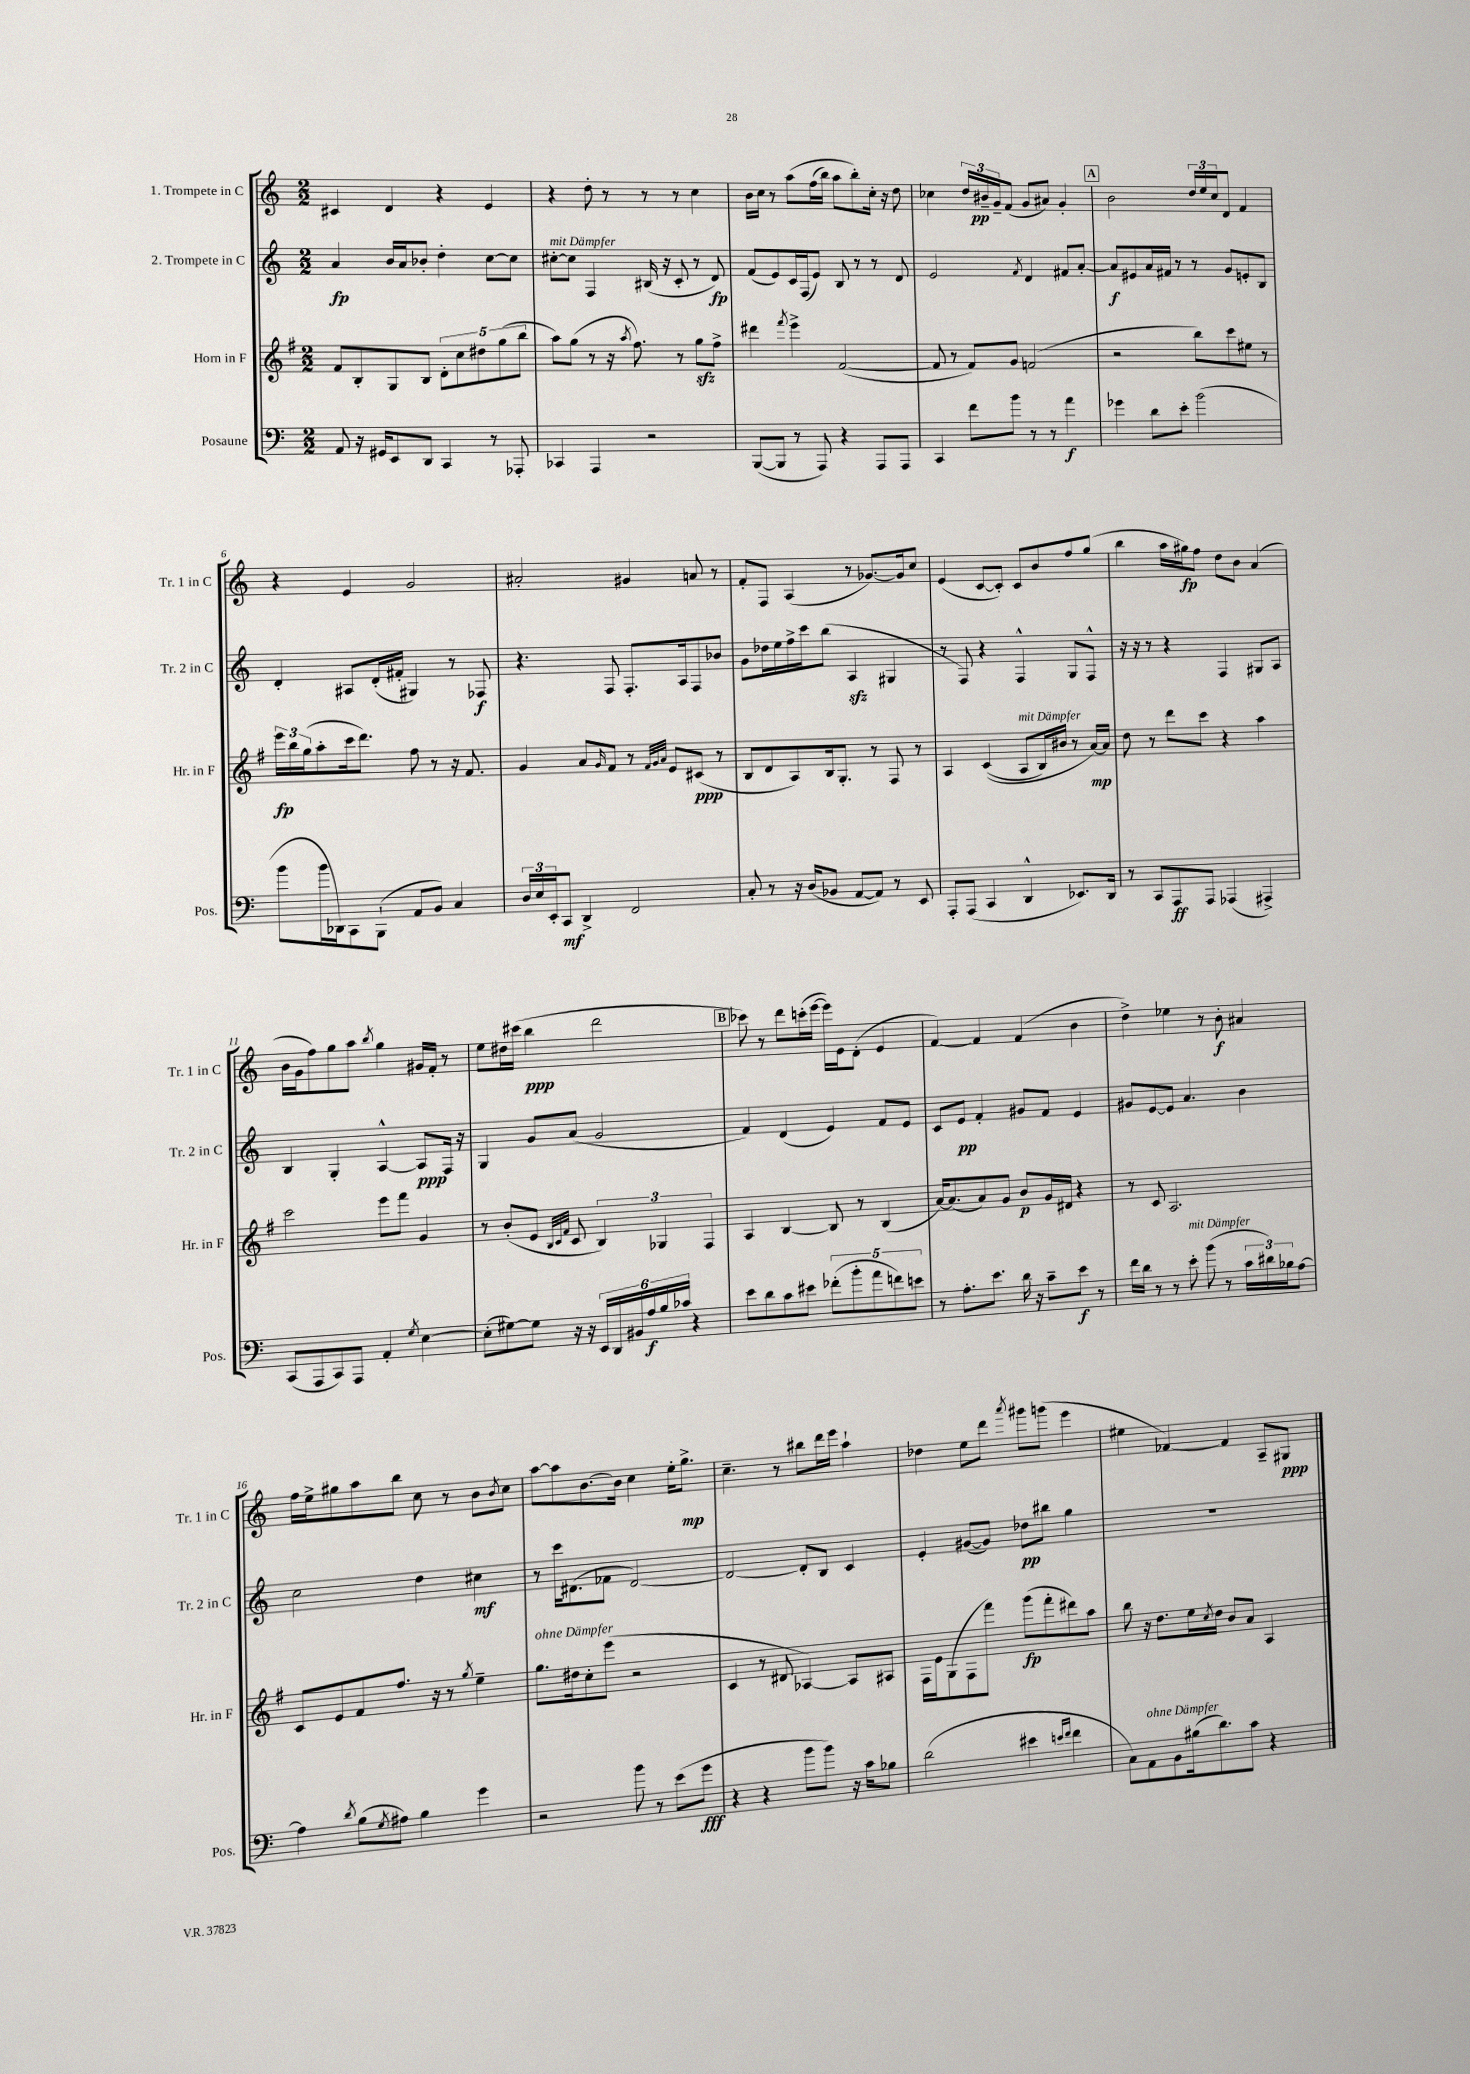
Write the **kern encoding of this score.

**kern	**kern	**kern	**kern
*staff4	*staff3	*staff2	*staff1
*clefF4	*clefG2	*clefG2	*clefG2
*k[]	*k[f#]	*k[]	*k[]
*M2/2	*M2/2	*M2/2	*M2/2
8AA	8f#	4a	4c#
16r	8B'	.	.
16GG#	.	.	.
8EE	8G	16b	4d
.	.	16a	.
8DD	8B	8b-'	.
4CC	10d'	4dd'	4r
.	10cc	.	.
.	10dd#	.	.
8r	.	[8cc	4e
.	(10gg	.	.
8AAA-'	.	8cc]	.
.	10bb	.	.
=	=	=	=
4CC-	8aa)	[8cc#'	4r
.	(8gg	8cc#]	.
4AAA	8r	4F	8dd'
.	16r	.	8r
.	8qaa	.	.
.	8.ff#)	.	.
2r	.	(16B#	8r
.	.	16r	.
.	8r	8c'	8r
.	8gg	8r	4cc
.	8ff#^	8d)	.
=	=	=	=
([8BBB	4ddd#	(8f	16b
.	.	.	16cc
8BBB]	.	8e)	8r
.	8qfff#	.	.
8r	4eee^	16c	&(8aa
.	.	(16F	.
8AAA)	.	8e)	(16ff
.	.	.	16bb)
4r	([2f#	8B	8aa
.	.	8r	8bb'&)
8AAA	.	8r	16cc'
.	.	.	16r
8AAA	.	8d	8dd
=	=	=	=
4CC	8f#]	2e	4cc-
.	8r	.	.
8f	8f#)	.	24dd
.	.	.	24b#~
.	.	.	24g~
8b	8g	.	(8f
.	.	8qf	.
8r	(2f	4d	8g
8r	.	.	8a#)
4a	.	8f#	4g'
.	.	[8a'	.
=	=	=	=
4g-	2r	8a]	2b
.	.	8e#	.
8d	.	16a	.
.	.	16f#	.
8e'	.	8r	.
(2b	8bb)	8r	24dd
.	.	.	24ee
.	.	.	24cc
.	8ccc	8g	8d
.	8ee#	8e'	4f
.	8r	8B	.
=	=	=	=
8b	24eee	4d'	4r
.	24bb	.	.
.	(24gg	.	.
16b	8aa'	.	.
16DD-)	.	.	.
8CC	16ccc	8A#	4e
.	8.ddd)	.	.
(8BBB`	.	(16d'	.
.	.	16f#'	.
8AA	8ff#	4G#)	2g
8BB)	8r	.	.
4C	16r	8r	.
.	8.f#	.	.
.	.	8F-	.
=	=	=	=
24D	4g	4.r	2a#'
24E	.	.	.
24EE'	.	.	.
8CC	.	.	.
4DD^	8a	.	.
.	16qqg	.	.
.	8f#	8F	.
2FF	8r	8.F'	4g#
.	32qqf#	.	.
.	32qqg	.	.
.	32qqa	.	.
.	8e	.	.
.	.	16A	.
.	(8c#	8F	8a
.	8r	8b-	8r
=	=	=	=
8C'	8B	8g	8f'
8r	8d	16dd-	8F
.	.	16ee	.
16r	8A)	16ff^	(4A
(16D	.	16ccc	.
8BB-	16B	(8bb	.
.	8.G'	.	.
[8AA	.	4A	8r
8AA])	8r	.	[8.g-)
8r	8F#	4G#	.
.	.	.	16g-]
8EE	8r	.	8cc
=	=	=	=
8AAA'	4A	8r	(4e
(8AAA	.	8F)	.
4CC	&((4c	4r	[8c
.	.	.	8c'])
4DD^^	8A	4F^^	8c
.	16B)	.	8b
.	16b#	.	.
8.EE-)	8r	8G	8ff
.	[16a&)	8F^^	(8gg
16DD	16a]	.	.
=	=	=	=
8r	8dd	16r	4bb
.	.	16r	.
8CC	8r	8r	.
8AAA	8ddd	4r	16aa
.	.	.	16gg#)
8AAA	8ccc	.	8ff
(4AAA-	4r	4F	8dd
.	.	.	8b
4AAA#^)	4aa	8G#	(4a
.	.	8A	.
=	=	=	=
(8CC	2ccc	4B	16b
.	.	.	16g
8AAA	.	.	8ff)
8CC)	.	4G'	8gg
8AAA	.	.	8aa
.	.	.	8qbb
4AA'	8eee	[4A^^	4gg
.	8fff#	.	.
8qG	.	.	.
[4E	4g	8A]	16g#
.	.	.	16f'
.	.	16F	8r
.	.	16r	.
=	=	=	=
(8E']	8r	4G	8ee
[8G#)	(8b'	.	16dd#
.	.	.	(16ccc#
8G#]	8e	8g	4bb
.	32qqB	.	.
.	32qqc	.	.
.	32qqf#	.	.
16r	8c	(8a	.
16r	.	.	.
24EE	6B)	2g	2ddd
24DD	.	.	.
24BB#	.	.	.
24A	.	.	.
24B	6G-	.	.
24c-	.	.	.
4r	.	.	.
.	6F#	.	.
=	=	=	=
8e	4A	4f)	8ccc-)
8d	.	.	8r
8c	[4B	(4d	8ddd
8e#	.	.	(16ccc'
.	.	.	[16eee
(10f-'	8B]	4e)	16eee])
.	.	.	16e
10b'	.	.	.
.	8r	.	(8d'
10a	.	.	.
.	(4B	8f	4e
10f)	.	.	.
.	.	8e	.
10e	.	.	.
=	=	=	=
8r	[16a)	8c	[4f)
.	(8.a]	.	.
8.A'	.	8e	.
.	8a)	4f'	4f]
8.e	.	.	.
.	8g	.	.
16d	8b	8g#	(4f
16r	.	.	.
8c~	16g	8f	.
.	16d#	.	.
8e	4r	4e	4b
8r	.	.	.
=	=	=	=
16f	8r	8g#	4dd^)
16d	.	.	.
8r	8c	[8e	.
8r	2.A	8e]	4ee-
8e'	.	4.a	.
(8b	.	.	8r
8r	.	.	8b'
24c	.	4b	4a#
24d#)	.	.	.
24B-	.	.	.
[8A	.	.	.
=	=	=	=
4A]	8c	2cc	16ff
.	.	.	16ee^
.	8e	.	8gg#
8qd	.	.	.
(8B	8f#	.	8aa
8qG	.	.	.
8A#)	8.ff#	.	8bb
4B	.	4dd	8cc
.	16r	.	.
.	8r	.	8r
.	8qgg	.	.
4g	4ee~	4cc#	8b
.	.	.	8qb
.	.	.	8cc
=	=	=	=
2r	8.gg	8r	[8aa
.	.	16ccc	8aa]
.	16dd#	(8.d#	.
.	8cc'	.	[8.b
.	(8eee	8f-	.
.	.	.	16b]
8b	2r	[2d#)	4cc
8r	.	.	.
(8e	.	.	16ee'
.	.	.	8.gg^
8g	.	.	.
=	=	=	=
4r	4c	2d#_	4.cc~
4r	8r	.	.
.	8d#	.	8r
8b	[4A-)	8d#']	8bb#
8b)	.	8B	16ddd
.	.	.	16eee
16r	8A-]	4c	4aa`
16c	.	.	.
8B-	8A#	.	.
=	=	=	=
(2d	16F#	4e'	4dd-
.	16e	.	.
.	(8G	.	.
.	8F#	([8g#	8ee
.	8fff#)	8g#])	8ddd
.	.	.	8qaaa
4e#	(8ggg	8dd-	8ggg#
.	8fff#'	8bb#	(8ggg
16qqe	.	.	.
16qqf	.	.	.
4f	8ddd#)	4gg	4eee
.	8aa	.	.
=	=	=	=
8C)	8bb	1r	4ee#
8AA	16r	.	.
.	8.dd	.	.
8BB	.	.	[4f-)
(16B#	16ee	.	.
.	8qcc	.	.
8.d)	16dd	.	.
.	8b	.	4f-]
8c	8a	.	.
4r	4A	.	8A~
.	.	.	8G#
==	==	==	==
*-	*-	*-	*-
